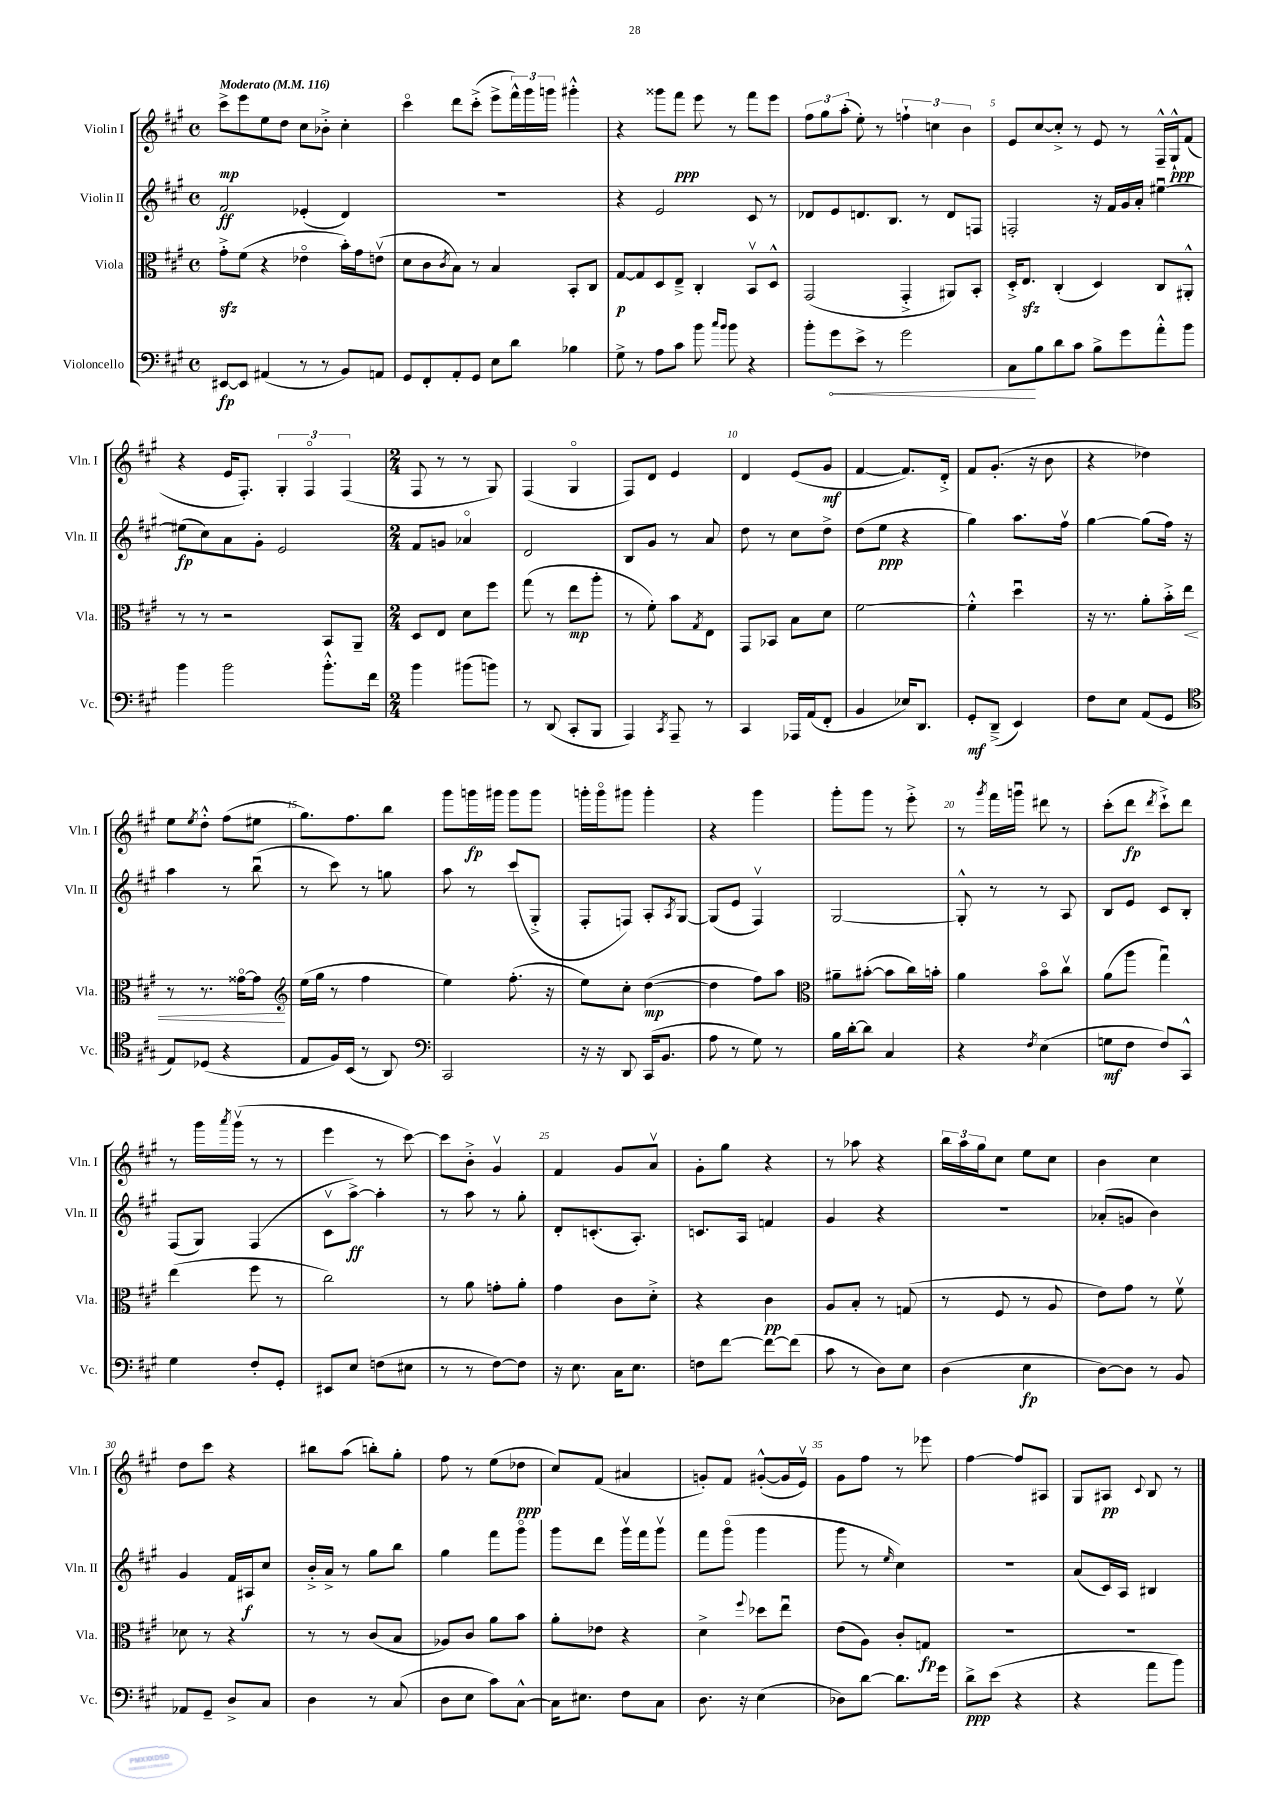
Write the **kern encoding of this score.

**kern	**kern	**kern	**kern
*staff4	*staff3	*staff2	*staff1
*clefF4	*clefC3	*clefG2	*clefG2
*k[f#c#g#]	*k[f#c#g#]	*k[f#c#g#]	*k[f#c#g#]
*M4/4	*M4/4	*M4/4	*M4/4
*met(c)	*met(c)	*met(c)	*met(c)
*MM116	*MM116	*MM116	*MM116
[8EE#	8g#'^	2f#	8ccc#^
8EE#]	(8f#	.	8eee
(4AA#	4r	.	8ee
.	.	.	8dd
8r	4e-o	(4e-'	8cc#
8r	.	.	8b-'^
8BB)	16b')	4d)	4cc#'
.	16g#	.	.
8AA	(8ev	.	.
=	=	=	=
8GG#	8d	1r	4ccc#o
8FF#'	8c#	.	.
.	8qc#	.	.
8AA'	8B)	.	8ddd
8GG#	8r	.	(8ccc#'^
8E	4B	.	8eee^
8d	.	.	24fff#^^)
.	.	.	24ggg#
.	.	.	24ggg
4B-	8BB'	.	4ggg#'^^
.	8C#	.	.
=	=	=	=
8G#^	[8G#	4r	4r
8r	8G#]	.	.
8A	8D	2e	8ggg##
8c#	8E~^	.	8fff#
8b	4C#'	.	8eee
16qqcc#	.	.	.
16qqb	.	.	.
8b	.	.	8r
4r	8BBv	8c#	8fff#
.	8D^^	8r	8eee
=	=	=	=
8b'	(2GG#	8d-	12ff#
.	.	.	12gg#
8g#	.	8e	.
.	.	.	(12aa'
8e^	.	8.d	8ee')
8r	.	.	8r
.	.	8.B	.
2g#	4GG#'^	.	6ff`
.	.	8r	.
.	.	.	6cc
.	8AA#)	8d	.
.	.	.	6b
.	8BB'	8F	.
=	=	=	=
8C#	16D'^	2F'	8e
.	8.E	.	.
8B	.	.	[8cc#
8d	(4C#'	.	8cc#'^]
8c#	.	.	8r
8B^	4D)	16r	8e
.	.	16f#	.
8g#	.	16g#	8r
.	.	16a'	.
8a'^^	8C#	[4ee#u	16F#~^^
.	.	.	16G#`^^
8b	8AA#'^^	.	(8f#
=	=	=	=
4b	8r	(8ee#]	4r
.	8r	8cc#)	.
2b	2r	8a	16e
.	.	.	8.F#')
.	.	8g#'	.
.	.	2e	6G#'
.	.	.	6F#o
8.b'^^	8BB	.	.
.	.	.	(6F#
.	8AA~	.	.
16f#	.	.	.
=	=	=	=
*M2/4	*M2/4	*M2/4	*M2/4
4b	8D	8f#	8F#
.	8E	8g	8r
(8b#	8d	4a-o	8r
8b)	8ff#	.	8G#)
=	=	=	=
8r	(8gg#	2d	(4F#
(8DD	8r	.	.
8CC#'	8ee	.	4G#o
8BBB	8aa'	.	.
=	=	=	=
4AAA)	8r	8B	8F#)
.	8f#')	8g#	8d
8qCC#	.	.	.
8AAA~	8b	8r	4e
.	8qG#	.	.
8r	8E	8a	.
=	=	=	=
4CC#	8GG#	8dd	4d
.	8BB-	8r	.
16AAA-	8B	8cc#	(8e
(16AA	.	.	.
8FF#'	8d	8dd^	8g#
=	=	=	=
4BB	[2f#	(8dd	[4f#
.	.	8ee	.
16E-)	.	4r	8.f#])
8.DD	.	.	.
.	.	.	16d'^
=	=	=	=
8GG#'	4f#'^^]	4gg#)	8f#
(8DD~^	.	.	(8.g#'
4EE)	4ddu	8.aa	.
.	.	.	16r
.	.	.	8b
.	.	16ff#v	.
=	=	=	=
8F#	16r	[4gg#	4r
.	8.r	.	.
8E	.	.	.
(8AA	8a'	(8gg#]	4dd-)
8GG#	16b'^	16ff#)	.
.	16ee	16r	.
=	=	=	=
*clefC4	*	*	*
8E)	8r	4aa	8ee
.	.	.	8qee
(8D-	8.r	.	8dd'^^
4r	.	8r	(8ff#
.	[16g##o	.	.
.	8g##]	(8bbu	8ee#
=	=	=	=
*	*clefG2	*	*
8E	(16ee	8r	8.gg#)
.	16gg#	.	.
16F#)	8r	8ccc#)	.
(16BB	.	.	8.ff#
8r	4ff#	8r	.
8AA)	.	8gg	8bb
=	=	=	=
*clefF4	*	*	*
2CC#	4ee)	8aa	8ggg#
.	.	8r	16ggg
.	.	.	16ggg#
.	(8.ff#'	(8ccc#	8ggg#
.	.	8G#'^	8ggg#
.	16r	.	.
=	=	=	=
16r	8ee)	8F#'	16ggg'
16r	.	.	16gggo
8DD	8cc#'	8F)	8ggg#
(16CC#	([4dd	8A'	4ggg#'
8.BB	.	.	.
.	.	8qA	.
.	.	[8G#	.
=	=	=	=
8A	4dd]	(8G#]	4r
8r	.	8e	.
8G#)	8ff#)	4F#v)	4ggg#
8r	8aa	.	.
=	=	=	=
*	*clefC3	*	*
16B	8a#~	[2G#	8ggg#'
[16d'	.	.	.
8d]	([8b#'	.	8ggg#
4C#	8b#]	.	8r
.	16cc#)	.	8eee'^
.	16b'	.	.
=	=	=	=
4r	4a	8G#'^^]	8r
.	.	.	8qggg#
.	.	8r	16fff#
.	.	.	16gggu
8qF#	.	.	.
(4E	8bo	8r	8ddd#
.	8cc#v	8A	8r
=	=	=	=
8G	(8a	8B	(8ccc#'
8F#	8aa	8e	8ddd
.	.	.	8qddd
8F#)	4gg#u)	8c#	8ccc#`^)
8CC#^^	.	8B'	8ddd
=	=	=	=
4G#	(4ee	(8F#	8r
.	.	8G#)	16ggg#
.	.	.	8qaaa
.	.	.	(16ggg#v
8F#'	8ff#	(4F#	8r
8GG#'	8r	.	8r
=	=	=	=
8EE#	2cc#)	8c#v	4eee
8E	.	[8aa^)	.
(8F	.	4aa']	8r
8E#	.	.	[8ccc#)
=	=	=	=
8r	8r	8r	8ccc#]
8r	8a	8aa	8b'^
[8F#)	8g'	8r	4g#v
8F#]	8a'	8gg#'	.
=	=	=	=
16r	4g#	8d'	4f#
8.E	.	.	.
.	.	(8.c'	.
16C#	8c#	.	8g#
8.E	.	8.A')	.
.	8d'^	.	8av
=	=	=	=
8F	4r	8.c	8g#'
[8f#	.	.	8gg#
.	.	16A	.
8f#_	4c#	4f	4r
(8f#]	.	.	.
=	=	=	=
8c#	8A	4g#	8r
8r	8B'	.	8aa-
8D)	8r	4r	4r
8E	(8G	.	.
=	=	=	=
(4D	8r	2r	24bb
.	.	.	24aa
.	.	.	24gg#
.	8F#	.	8cc#
4E	8r	.	8ee
.	8A	.	8cc#
=	=	=	=
[8D)	8e)	(8a-'	4b
8D]	8g#	8g	.
8r	8r	4b)	4cc#
8BB	8f#v	.	.
=	=	=	=
8AA-	8d-	4g#	8dd
8GG#~	8r	.	8ccc#
8D^	4r	16f#	4r
.	.	16A#	.
8C#	.	8cc#	.
=	=	=	=
4D	8r	16b'^	8bb#
.	.	16a^	.
.	8r	8r	(8aa
8r	(8c#	8gg#	8bb')
(8C#	8B	8bb	8gg#'
=	=	=	=
8D	8A-)	4gg#	8ff#
8E	8c#	.	8r
8c#)	8a	8fff#	(8ee
[8C#^^	8b	8ggg#o	8dd-
=	=	=	=
16C#]	8a'	8ggg#	8cc#)
8.E#	.	.	.
.	8e-	8ddd	(8f#
8F#	4r	16ggg#v	4a#
.	.	16fff#	.
8C#	.	8ggg#v	.
=	=	=	=
8.D	4d^	8fff#	8g')
.	.	(8ggg#o	8f#
16r	.	.	.
.	8qqff#	.	.
(4E	8dd-	4ggg#	([8g#'^^
.	8eeu	.	16g#]
.	.	.	16ev)
=	=	=	=
8D-)	(8e	8ggg#	8g#
[8d	8A)	8r	8ff#
.	.	16qqee	.
8.d]	8c#'	4cc#)	8r
.	8G	.	8eee-
16g#	.	.	.
=	=	=	=
8d^	2r	2r	[4ff#
(8e	.	.	.
4r	.	.	8ff#]
.	.	.	8A#
=	=	=	=
4r	2r	(8a	8G#
.	.	16c#)	8A#
.	.	16A	.
.	.	.	8qqc#
8a	.	4B#	8B
8b)	.	.	8r
==	==	==	==
*-	*-	*-	*-
